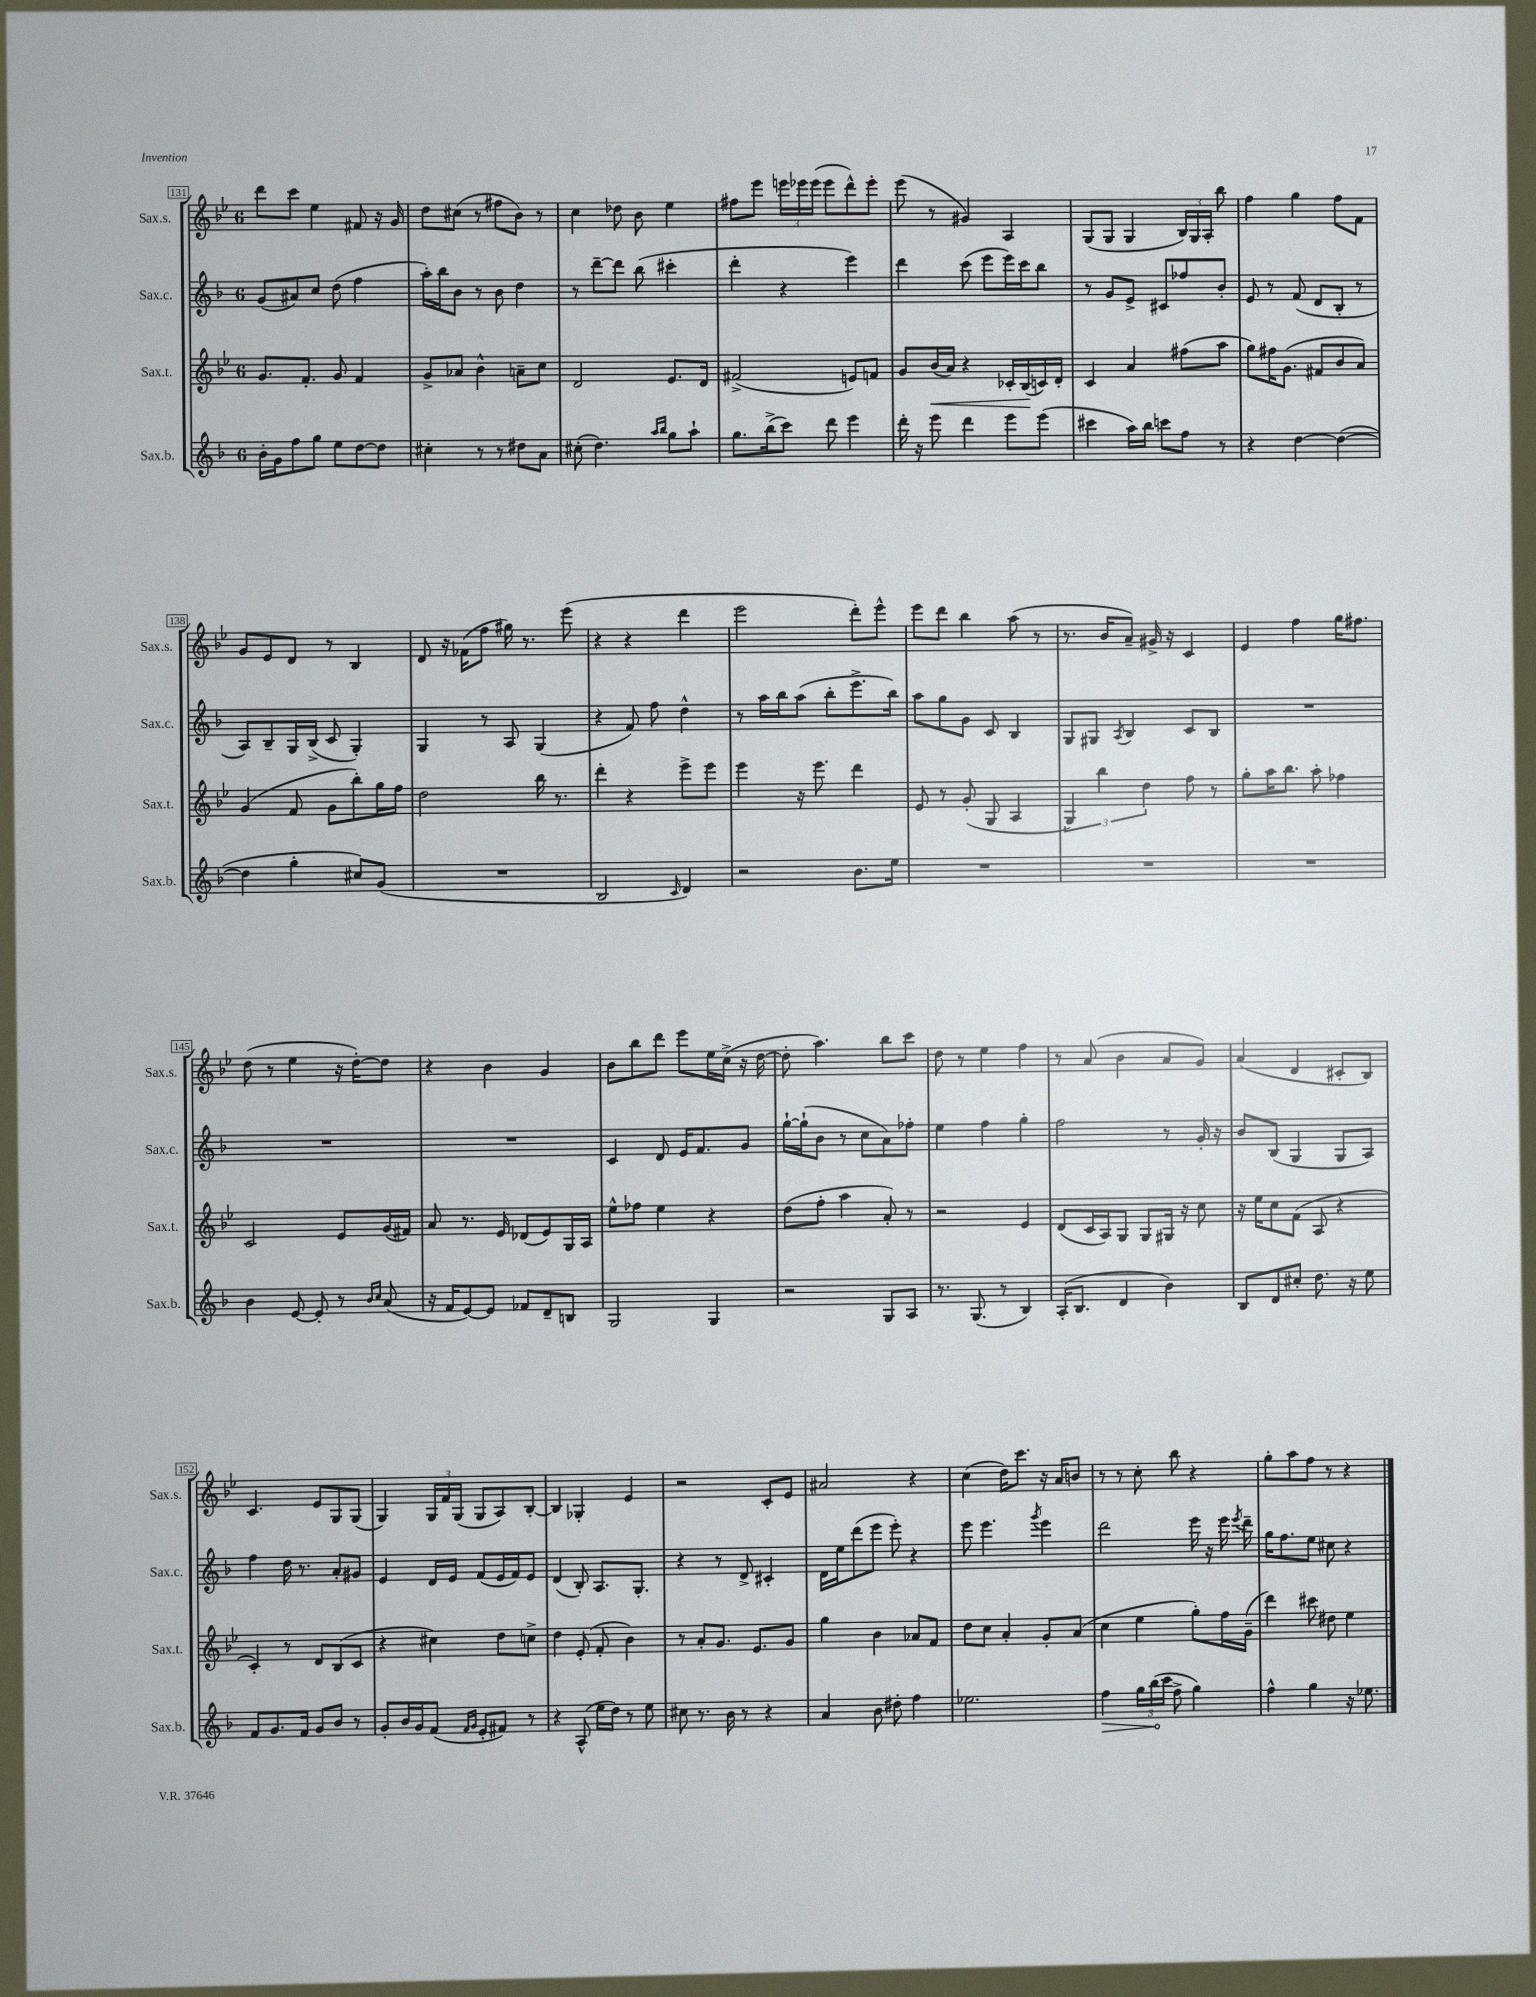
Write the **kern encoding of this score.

**kern	**kern	**kern	**kern
*staff4	*staff3	*staff2	*staff1
*clefG2	*clefG2	*clefG2	*clefG2
*k[b-]	*k[b-e-]	*k[b-]	*k[b-e-]
*M6/8	*M6/8	*M6/8	*M6/8
16b-'	8.g	(8g	8ddd
16g	.	.	.
8ff	.	8a#)	8ccc
.	8.f'	.	.
8gg	.	8cc	4ee-
8ee	8g	(8dd	.
[8dd	4f	4ff	8f#
8dd]	.	.	16r
.	.	.	16g
=	=	=	=
4cc#'	8g^	16aa')	8dd
.	.	16bb-	.
.	8a-	8b-	(8cc#
8r	4b-^^	8r	8r
8r	.	8b-	8ff#
8dd#	8a~	4dd	8b-)
8a	8cc	.	8r
=	=	=	=
(8cc#'	2d	8r	4cc
4.dd)	.	[8ddd~	.
.	.	8ddd]	8dd-
.	.	(8bb-	8b-
16qqaa	.	.	.
16qqbb-	.	.	.
8gg	8.e-	4ccc#'	4ee-
8aa`	.	.	.
.	16d	.	.
=	=	=	=
8.gg	(2f#^	4ddd'	8ff#
.	.	.	8eee-
(16bb-^	.	.	.
8ccc)	.	4r	24eee
.	.	.	24eee-
.	.	.	(24eee-
8ddd	.	.	8eee-
4eee	8e)	4eee)	8ddd^^)
.	8f	.	8eee-'
=	=	=	=
16ddd'	8g	4ddd	(8eee-
16r	.	.	.
8eee	(16b-	.	8r
.	16a)	.	.
4ddd	4r	(8ccc	4g#)
.	.	8eee	.
8eee	16c-'	16eee)	4A
.	(16B-	16ccc	.
(8eee	16c)	8bb-	.
.	16d'	.	.
=	=	=	=
4ccc#	4c	8r	(8G
.	.	8g	8G
16aa)	4a	8e^	4G
16bb-	.	.	.
8ccc	.	8c#	.
8ff	(8ff#	8ff-	24B-)
.	.	.	24G
.	.	.	24A'
8r	8aa	8b-'	8bb-
=	=	=	=
4r	8gg)	8e	4ff
.	16ff#	8r	.
.	(8.g	.	.
[4dd	.	(8f	4gg
.	8f#	8d	.
(4dd_	8b-	8B-'	8ff
.	8a)	8r	8f
=	=	=	=
4dd]	(4g	8A)	8g
.	.	8B-~	8e-
4gg'	8f	16G	8d
.	.	(16B-^	.
.	8g	8c	8r
8cc#)	8bb-')	4G')	4B-
(8g	16gg	.	.
.	16ff	.	.
=	=	=	=
2.r	2dd	4G	8d
.	.	.	16r
.	.	.	(16f-
.	.	8r	8ff
.	.	8A	16gg#)
.	.	.	8.r
.	16bb-	(4G	.
.	8.r	.	.
.	.	.	(8eee-
=	=	=	=
2B-	4ddd'	4r	4r
.	4r	8f)	4r
.	.	8ff	.
16qqc	.	.	.
4d)	8eee-^	4dd^^	4ddd
.	8eee-	.	.
=	=	=	=
2r	4eee-	8r	2eee-
.	.	16aa	.
.	.	16bb-	.
.	16r	(8aa	.
.	8.eee-	.	.
.	.	8bb-'	.
8.b-	4ddd	8.eee^	8ddd')
.	.	.	8eee-^^
16ee	.	16bb-)	.
=	=	=	=
2.r	8e-	8aa	8eee-
.	8r	8gg	8ddd
.	(8g'	8g	4bb-
.	8G	8c	.
.	4A	4B-	(8aa
.	.	.	8r
=	=	=	=
2.r	6G)	8G	8.r
.	.	8G#	.
.	6bb-	.	.
.	.	.	16b-
.	.	8qA	.
.	.	4B-	8a~)
.	6dd	.	.
.	.	.	16g#^
.	.	.	16r
.	8ff	8c	4c
.	8r	8B-	.
=	=	=	=
2.r	8gg'	2.r	4e-
.	16aa	.	.
.	8.bb-	.	.
.	.	.	4ff
.	8aa'	.	.
.	4ff-	.	16gg
.	.	.	8.ff#
=	=	=	=
4b-	2c	2.r	(8dd
.	.	.	8r
[8e	.	.	4ee-
8e']	.	.	.
8r	8e-	.	16r
.	.	.	[16dd')
16qqb-	.	.	.
16qqcc	.	.	.
(8a	(16g	.	8dd]
.	16f#)	.	.
=	=	=	=
16r	8a	2.r	4r
16f	.	.	.
[8e)	8.r	.	.
8e]	.	.	4b-
.	16e-	.	.
8f-	(8d-	.	.
8d~	8e-)	.	4g
8B	16G	.	.
.	16A	.	.
=	=	=	=
2G	8ee-^^	4c	8b-
.	8ff-	.	8bb-
.	4ee-	8d	8ddd
.	.	16e	8eee-
.	.	8.f	.
4G	4r	.	16ee-
.	.	.	(16cc^
.	.	8g	16r
.	.	.	[16dd
=	=	=	=
2r	(8dd	[16gg`	8dd']
.	.	(16gg`]	.
.	8ff'	8b-	4.aa)
.	4aa	8r	.
.	.	8cc	.
8G	8a')	8a)	8bb-
8A	8r	8ff-'	8ccc
=	=	=	=
8.r	2r	4ee	8dd
.	.	.	8r
(8.G	.	.	.
.	.	4ff	4ee-
8r	.	.	.
4B-)	4e-	4gg'	4ff
=	=	=	=
(16A'	(8d	2ff	8r
8.B-	.	.	.
.	16c	.	(8a
.	16A)	.	.
4d	8G	.	4b-
.	8G	.	.
4b-)	16G#	8r	8a
.	16r	.	.
.	8cc	16g'	8g)
.	.	16r	.
=	=	=	=
8B-	16r	8b-	(4a
.	16ee-	.	.
8d	8cc	(8B-	.
8cc#'	(8f	4G	4d
8.dd	8A	.	.
.	4r	8G	8c#'
16r	.	.	.
8ee	.	8A)	8B-)
=	=	=	=
8f	4c')	4ff	4.c
8.g	.	.	.
.	8r	16dd	.
16f	.	8.r	.
8g	8d	.	8e-
8b-	(8B-	8a'	8G
8r	8c	8g#	(8G
=	=	=	=
8g'	4r	4e	4G)
16b-	.	.	.
16g	.	.	.
(8f	4cc#)	16d	24G
.	.	.	24f
.	.	16e	.
.	.	.	(24G
16qqf	.	.	.
16qqg	.	.	.
8e'	.	(8f	8G
8f#)	8dd	16e	8A)
.	.	16f)	.
8r	8cc^	8e	[8B-'
=	=	=	=
4r	4dd	(4d	4B-]
(8A^^	(8e-'	8B-')	4G-'
16ee	8f'	8.A	.
16dd)	.	.	.
8r	4b-)	.	4e-
.	.	8.G'	.
8ee	.	.	.
=	=	=	=
8cc#	8r	4r	2r
8.r	8a'	.	.
.	8.g	8r	.
16b-	.	.	.
8r	.	8d^	.
.	8.e-	.	.
4r	.	4c#'	8c'
.	8g	.	8e-
=	=	=	=
4a	4gg	16d	2a#
.	.	16ee	.
.	.	(8ddd	.
8b-	4b-	8eee	.
8dd#'	.	8eee')	.
4ff	8a-	4r	4r
.	8f	.	.
=	=	=	=
2.ee-	8dd	8eee	(4cc
.	8cc	4.eee	.
.	4a'	.	16dd)
.	.	.	8.ccc
.	.	8qggg	.
.	8g'	4eee	16r
.	.	.	16a
.	(8a	.	8b
=	=	=	=
4ff	4cc	2ddd	8r
.	.	.	8r
24gg	4ee-	.	8cc'
(24bb-	.	.	.
24ccc	.	.	.
8ff^	.	.	8bb-
4gg)	8gg')	16eee	4r
.	.	16r	.
.	16ff	16eee	.
.	.	8qeee	.
.	(16g~	16ddd~	.
=	=	=	=
4ff^^	4ddd)	16gg	8gg'
.	.	8.ff	.
.	.	.	8aa
4gg	8ccc#	8ee	8ff
.	8dd#	8cc#	8r
16r	4ee-	4r	4r
8.ee-	.	.	.
==	==	==	==
*-	*-	*-	*-
